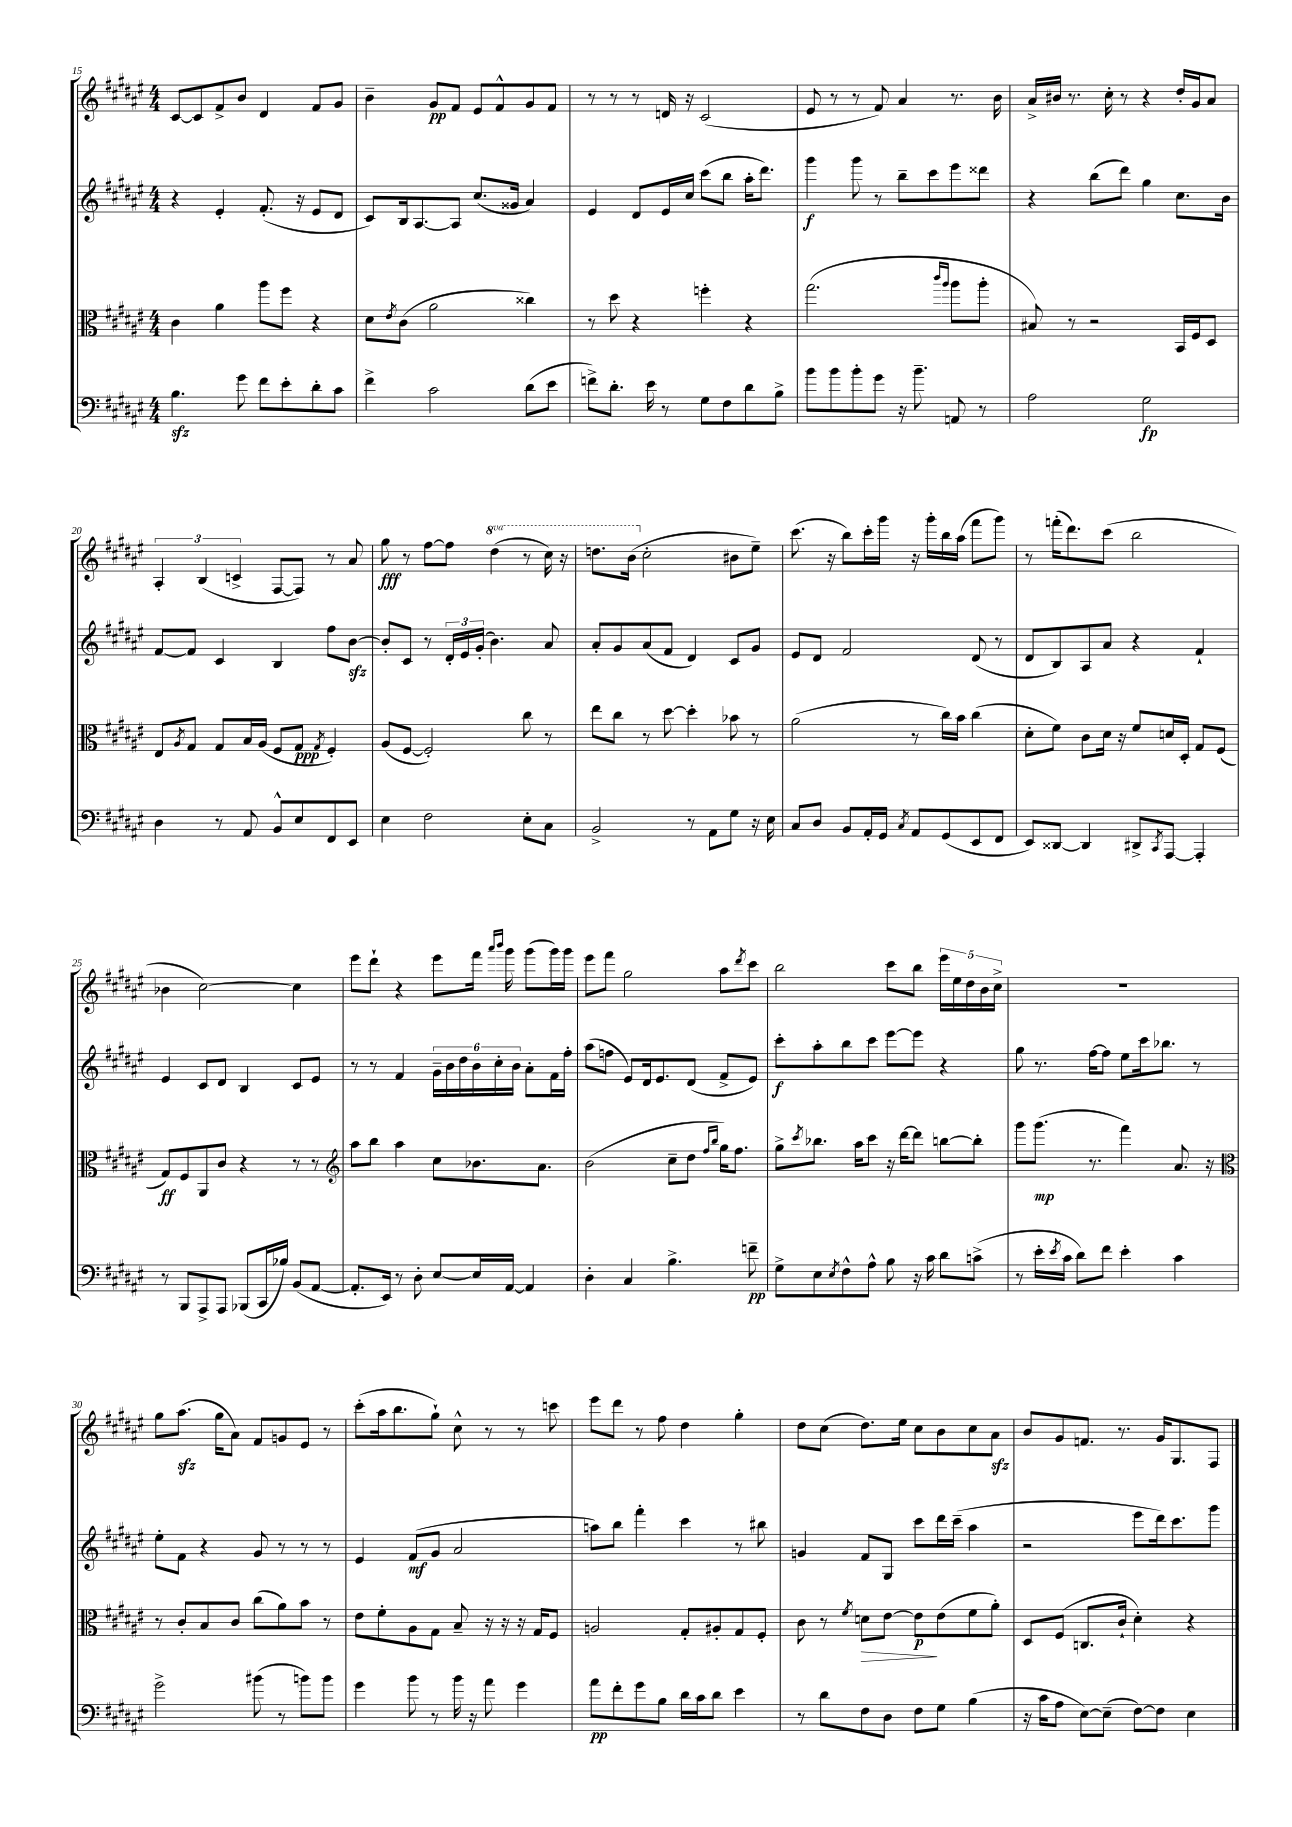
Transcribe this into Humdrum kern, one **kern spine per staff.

**kern	**dynam	**kern	**dynam	**kern	**dynam	**kern	**dynam
*part4	*part4	*part3	*part3	*part2	*part2	*part1	*part1
*staff4	*staff4	*staff3	*staff3	*staff2	*staff2	*staff1	*staff1
*clefF4	*	*clefC3	*	*clefG2	*	*clefG2	*
*k[f#c#g#d#a#e#]	*	*k[f#c#g#d#a#e#]	*	*k[f#c#g#d#a#e#]	*	*k[f#c#g#d#a#e#]	*
*M4/4	*	*M4/4	*	*M4/4	*	*M4/4	*
=15	=15	=15	=15	=15	=15	=15	=15
4.Bzz\	.	4c#\	.	4r	.	[8c#/L	.
.	.	.	.	.	.	8c#/]	.
.	.	4a#\	.	4e#'/	.	8f#^/	.
8g#\	.	.	.	.	.	8b/J	.
8f#\L	.	8aa#\L	.	(8.f#'/	.	4d#/	.
8e#'\	.	8ff#\J	.	.	.	.	.
.	.	.	.	16r	.	.	.
8d#'\	.	4r	.	8e#/L	.	8f#/L	.
8c#\J	.	.	.	8d#/J	.	8g#/J	.
=16	=16	=16	=16	=16	=16	=16	=16
4f#^\	.	8d#\L	.	8c#/L)	.	4b~\	.
.	.	8qe#/	.	.	.	.	.
.	.	(8c#\J	.	16B/k	.	.	.
.	.	.	.	[8.A#/	.	.	.
2c#\	.	2a#\	.	.	.	8g#/L	pp
.	.	.	.	8A#/J]	.	8f#/J	.
.	.	.	.	(8.cc#/L	.	8e#/L	.
.	.	.	.	.	.	8f#^^/	.
.	.	.	.	16g##X/Jk	.	.	.
(8d#\L	.	4cc##X\)	.	4a#/)	.	8g#/	.
8e#\J	.	.	.	.	.	8f#/J	.
=17	=17	=17	=17	=17	=17	=17	=17
8fn^\L)	.	8r	.	4e#/	.	8r	.
8.d#'\J	.	8dd#\	.	.	.	8r	.
.	.	4r	.	8d#/L	.	8r	.
16e#\	.	.	.	.	.	.	.
8r	.	.	.	16e#/L	.	16dn/	.
.	.	.	.	16cc#/JJ	.	16r	.
8G#\L	.	4ffn'\	.	(8ccc#\L	.	(2c#/	.
8F#\	.	.	.	8bb\J	.	.	.
8d#\	.	4r	.	16aa#'\KL	.	.	.
.	.	.	.	8.ddd#\J)	.	.	.
8B^\J	.	.	.	.	.	.	.
=18	=18	=18	=18	=18	=18	=18	=18
8b\L	.	(2.gg#\	.	4ggg#\	f	8e#/	.
8b\	.	.	.	.	.	8r	.
8b'\	.	.	.	8ggg#\	.	8r	.
8g#\J	.	.	.	8r	.	8f#/)	.
16r	.	.	.	8bb~\L	.	4a#/	.
8.b~\	.	.	.	.	.	.	.
.	.	.	.	8ccc#\	.	.	.
.	.	16qqccc#/LL	.	.	.	.	.
.	.	16qqaa#/JJ	.	.	.	.	.
8AAn/	.	8aa#\L	.	8eee#\	.	8.r	.
8r	.	8aa#'\J	.	8ddd##X\J	.	.	.
.	.	.	.	.	.	16b\	.
=19	=19	=19	=19	=19	=19	=19	=19
2A#\	.	8B#X/)	.	4r	.	16a#^/LL	.
.	.	.	.	.	.	16b#X/JJ	.
.	.	8r	.	.	.	8.r	.
.	.	2r	.	(8bb\L	.	.	.
.	.	.	.	.	.	16cc#'\	.
.	.	.	.	8ddd#\J)	.	8r	.
2G#\	fp	.	.	4gg#\	.	4r	.
.	.	16BB/LL	.	8.cc#\L	.	16dd#'/LL	.
.	.	16F#/J	.	.	.	16g#/J	.
.	.	8D#/J	.	.	.	8a#/J	.
.	.	.	.	16b\Jk	.	.	.
!!LO:LB:g=z
=20	=20	=20	=20	=20	=20	=20	=20
4D#\	.	8E#/L	.	[8f#/L	.	6A#'/	.
.	.	8qA#/	.	.	.	.	.
.	.	8G#/J	.	8f#/J]	.	.	.
.	.	.	.	.	.	(6B/	.
8r	.	8G#/L	.	4c#/	.	.	.
.	.	.	.	.	.	6cn^/	.
8AA#/	.	16B/L	.	.	.	.	.
.	.	(16A#/JJ	.	.	.	.	.
8BB^^/L	.	8F#/L	.	4B/	.	[8F#/L	.
8E#/	.	8G#/J	ppp	.	.	8F#/J])	.
.	.	8qG#/	.	.	.	.	.
8FF#/	.	4F#'/)	.	8ff#\L	.	8r	.
8EE#/J	.	.	.	[8bzz\J	.	8a#/	.
=21	=21	=21	=21	=21	=21	=21	=21
4E#\	.	(8A#/L	.	8b'/L]	.	8gg#\	fff
.	.	[8F#/J	.	8c#/J	.	8r	.
2F#\	.	2F#'/])	.	8r	.	[8ff#\L	.
.	.	.	.	24d#'/LL	.	8ff#\J]	.
.	.	.	.	24e#/	.	.	.
.	.	.	.	(24g#'/JJ	.	.	.
*	*	*	*	*	*	*8va	*
.	.	.	.	4.b\)	.	(4ddd#\	.
8E#'\L	.	8cc#\	.	.	.	8r	.
8C#\J	.	8r	.	8a#/	.	16ccc#\)	.
.	.	.	.	.	.	16r	.
=22	=22	=22	=22	=22	=22	=22	=22
2BB^/	.	8ee#\L	.	8a#'/L	.	8.dddn\L	.
.	.	8cc#\J	.	8g#/	.	.	.
.	.	.	.	.	.	(16bb\Jk	.
*	*	*	*	*	*	*X8va	*
.	.	8r	.	(8a#/	.	2cc#'\	.
.	.	[8dd#\	.	8f#/J	.	.	.
8r	.	4dd#'\]	.	4d#/)	.	.	.
8AA#\L	.	.	.	.	.	.	.
8G#\J	.	8b-X\	.	8c#/L	.	8b#X\L	.
16r	.	8r	.	8g#/J	.	8ee#~\J)	.
16E#\	.	.	.	.	.	.	.
=23	=23	=23	=23	=23	=23	=23	=23
8C#/L	.	(2a#\	.	8e#/L	.	(8.ccc#\	.
8D#/J	.	.	.	8d#/J	.	.	.
.	.	.	.	.	.	16r	.
8BB/L	.	.	.	2f#/	.	8bb\L)	.
16AA#'/L	.	.	.	.	.	16ccc#'\L	.
16GG#/JJ	.	.	.	.	.	16ggg#\JJ	.
8qC#/	.	.	.	.	.	.	.
8AA#/L	.	8r	.	.	.	16r	.
.	.	.	.	.	.	16ggg#'\LL	.
(8GG#/	.	16cc#\LL)	.	.	.	16bb\	.
.	.	16b\JJ	.	.	.	(16aa#\JJ	.
8EE#/	.	(4cc#\	.	(8d#/	.	8fff#\L	.
8FF#/J	.	.	.	8r	.	8ggg#\J)	.
=24	=24	=24	=24	=24	=24	=24	=24
8EE#/L)	.	8d#'\L	.	8d#/L	.	8r	.
[8DD##X/J	.	8f#\J)	.	8B/)	.	(16fffn'\KL	.
.	.	.	.	.	.	8.ddd#\)	.
4DD##/]	.	8c#\L	.	8A#/	.	.	.
.	.	16d#\Jk	.	8a#/J	.	(8ccc#\J	.
.	.	16r	.	.	.	.	.
8DD#X^/L	.	8f#/L	.	4r	.	2bb\	.
8qCC#/	.	.	.	.	.	.	.
[8AAA#/J	.	16dn/L	.	.	.	.	.
.	.	16D#'/JJ	.	.	.	.	.
4AAA#'/]	.	8G#/L	.	4f#`/	.	.	.
.	.	(8F#/J	.	.	.	.	.
!!LO:LB:g=z
=25	=25	=25	=25	=25	=25	=25	=25
8r	.	8G#/L)	ff	4e#/	.	4b-X\	.
8BBB/L	.	8F#/	.	.	.	.	.
8AAA#^/	.	8AA#/	.	8c#/L	.	[2cc#\)	.
8AAA#/J	.	8c#/J	.	8d#/J	.	.	.
(8BBB-X/L	.	4r	.	4B/	.	.	.
16CC#/L	.	.	.	.	.	.	.
16B-X/JJ)	.	.	.	.	.	.	.
(8BB/L	.	8r	.	8c#/L	.	4cc#\]	.
[8AA#/J	.	8r	.	8e#/J	.	.	.
=26	=26	=26	=26	=26	=26	=26	=26
*	*	*clefG2	*	*	*	*	*
8.AA#'/L]	.	8aa#\L	.	8r	.	8eee#\L	.
.	.	8bb\J	.	8r	.	8ddd#`\J	.
16EE#/Jk)	.	.	.	.	.	.	.
8r	.	4aa#\	.	4f#/	.	4r	.
8D#'\	.	.	.	.	.	.	.
[8E#/L	.	8cc#\L	.	24g#~\LL	.	8eee#\L	.
.	.	.	.	24b\	.	.	.
.	.	.	.	24dd#\	.	.	.
16E#/L]	.	8.b-X\	.	24b\	.	16fff#\Jk	.
.	.	.	.	24cc#'\	.	.	.
.	.	.	.	.	.	16qqaaa#/LL	.
.	.	.	.	.	.	16qqbbb/JJ	.
[16AA#/JJ	.	.	.	.	.	16ggg#\	.
.	.	.	.	24b\JJ	.	.	.
4AA#/]	.	.	.	8a#'\L	.	(8ggg#\L	.
.	.	8.a#\J	.	.	.	.	.
.	.	.	.	16f#\L	.	16ggg#\L)	.
.	.	.	.	16ff#'\JJ	.	16ggg#\JJ	.
=27	=27	=27	=27	=27	=27	=27	=27
4D#'\	.	(2b\	.	(8aa#\L	.	8eee#\L	.
.	.	.	.	8ffn\J	.	8fff#\J	.
4C#/	.	.	.	8e#/L)	.	2gg#\	.
.	.	.	.	16d#/k	.	.	.
.	.	.	.	8.e#/	.	.	.
4.B^\	.	8cc#~\L	.	.	.	.	.
.	.	8dd#\J	.	(8d#/J	.	.	.
.	.	16qqff#/LL	.	.	.	.	.
.	.	16qqbb/JJ	.	.	.	.	.
.	.	16gg#\KL)	.	8f#^/L	.	8aa#\L	.
.	.	8.ff#\J	.	.	.	.	.
.	.	.	.	.	.	8qddd#/	.
8fn~\	pp	.	.	8e#/J)	.	8ccc#\J	.
=28	=28	=28	=28	=28	=28	=28	=28
8G#^\L	.	8gg#^\L	.	8ccc#'\L	f	2bb\	.
.	.	8qccc#/	.	.	.	.	.
8E#\	.	8.bb-X\J	.	8aa#'\	.	.	.
8qE#/	.	.	.	.	.	.	.
8F#^^\	.	.	.	8bb\	.	.	.
.	.	16aa#\KL	.	.	.	.	.
8A#^^\J	.	8ccc#\J	.	8ccc#\J	.	.	.
8B\	.	16r	.	[8eee#\L	.	8ccc#\L	.
.	.	[16ddd#\KL	.	.	.	.	.
16r	.	8ddd#\J]	.	8eee#\J]	.	8bb\J	.
16c#\	.	.	.	.	.	.	.
8d#\L	.	[8bbn\L	.	4r	.	20eee#\LL	.
.	.	.	.	.	.	20ee#\	.
.	.	.	.	.	.	20dd#\	.
(8cn^\J	.	8bb'\J]	.	.	.	.	.
.	.	.	.	.	.	20b\	.
.	.	.	.	.	.	20cc#^\JJ	.
=29	=29	=29	=29	=29	=29	=29	=29
8r	.	8ggg#\L	.	8gg#\	.	1r	.
16e#'\LL	.	(8.ggg#\J	mp	8.r	.	.	.
8qe#/	.	.	.	.	.	.	.
16c#\JJ	.	.	.	.	.	.	.
8d#\L)	.	.	.	.	.	.	.
.	.	8.r	.	[16ff#\KL	.	.	.
8f#\J	.	.	.	8ff#\J]	.	.	.
4e#'\	.	4fff#\)	.	8ee#\L	.	.	.
.	.	.	.	16ccc#\k	.	.	.
.	.	.	.	8.bb-X\J	.	.	.
4c#\	.	8.a#/	.	.	.	.	.
.	.	.	.	8r	.	.	.
.	.	16r	.	.	.	.	.
!!LO:LB:g=z
=30	=30	=30	=30	=30	=30	=30	=30
*	*	*clefC3	*	*	*	*	*
2g#^\	.	8r	.	8ee#'\L	.	8gg#\L	.
.	.	8c#'/L	.	8f#\J	.	(8.aa#zz\J	.
.	.	8B/	.	4r	.	.	.
.	.	.	.	.	.	16gg#\KL	.
.	.	8c#/J	.	.	.	8a#\J)	.
(8b#X\	.	(8cc#\L	.	8g#/	.	8f#/L	.
8r	.	8a#\)	.	8r	.	8gn/	.
8bn\L)	.	8b\J	.	8r	.	8e#/J	.
8b\J	.	8r	.	8r	.	8r	.
=31	=31	=31	=31	=31	=31	=31	=31
4g#\	.	8e#\L	.	4e#/	.	(8ccc#'\L	.
.	.	8f#'\	.	.	.	16aa#\k	.
.	.	.	.	.	.	8.bb\	.
8b\	.	8A#\	.	(8f#/L	mf	.	.
8r	.	8G#\J	.	8g#/J	.	8gg#`\J)	.
16b\	.	8B~/	.	2a#/	.	8cc#^^\	.
16r	.	.	.	.	.	.	.
8a#\	.	16r	.	.	.	8r	.
.	.	16r	.	.	.	.	.
4g#\	.	16r	.	.	.	8r	.
.	.	16G#/KL	.	.	.	.	.
.	.	8F#/J	.	.	.	8cccn\	.
=32	=32	=32	=32	=32	=32	=32	=32
8a#\L	pp	2An/	.	8aan\L)	.	8eee#\L	.
8f#'\	.	.	.	8bb\J	.	8ddd#\J	.
8g#\	.	.	.	4fff#'\	.	8r	.
8B\J	.	.	.	.	.	8ff#\	.
16d#\LL	.	8G#'/L	.	4ccc#\	.	4dd#\	.
16c#\J	.	.	.	.	.	.	.
8d#\J	.	8A#X'/	.	.	.	.	.
4e#\	.	8G#/	.	8r	.	4gg#'\	.
.	.	8F#'/J	.	8bb#X\	.	.	.
=33	=33	=33	=33	=33	=33	=33	=33
8r	.	8c#\	.	4gn/	.	8dd#\L	.
8d#\L	.	8r	.	.	.	(8cc#\J	.
.	.	8qf#/	.	.	.	.	.
!	!	!	!LO:HP:b	!	!	!	!
8F#\	.	8dn\L	>	8f#/L	.	8.dd#\L)	.
8D#\J	.	[8e#\J	.	8G#/J	.	.	.
.	.	.	.	.	.	16ee#\Jk	.
8F#\L	.	8e#\L]	p	8ccc#\L	.	8cc#\L	.
8G#\J	.	(8e#\	]	16ddd#\L	.	8b\	.
.	.	.	.	(16ccc#~\JJ	.	.	.
(4B\	.	8f#\	.	4aa#\	.	8cc#\	.
.	.	8a#'\J)	.	.	.	8a#zz\J	.
=34	=34	=34	=34	=34	=34	=34	=34
16r	.	8D#/L	.	2r	.	8b/L	.
16c#\KL	.	.	.	.	.	.	.
8A#\J	.	(8F#/J	.	.	.	8g#/	.
[8E#\L)	.	8.Cn/L	.	.	.	8.fn/J	.
(8E#~\J]	.	.	.	.	.	.	.
.	.	16c#`/Jk	.	.	.	8.r	.
[8F#\L)	.	4d#'\)	.	8eee#\L	.	.	.
8F#\J]	.	.	.	16ddd#\k)	.	16g#/KL	.
.	.	.	.	8.ccc#\	.	8.G#/	.
4E#\	.	4r	.	.	.	.	.
.	.	.	.	8ggg#\J	.	8F#/J	.
==	==	==	==	==	==	==	==
*-	*-	*-	*-	*-	*-	*-	*-
